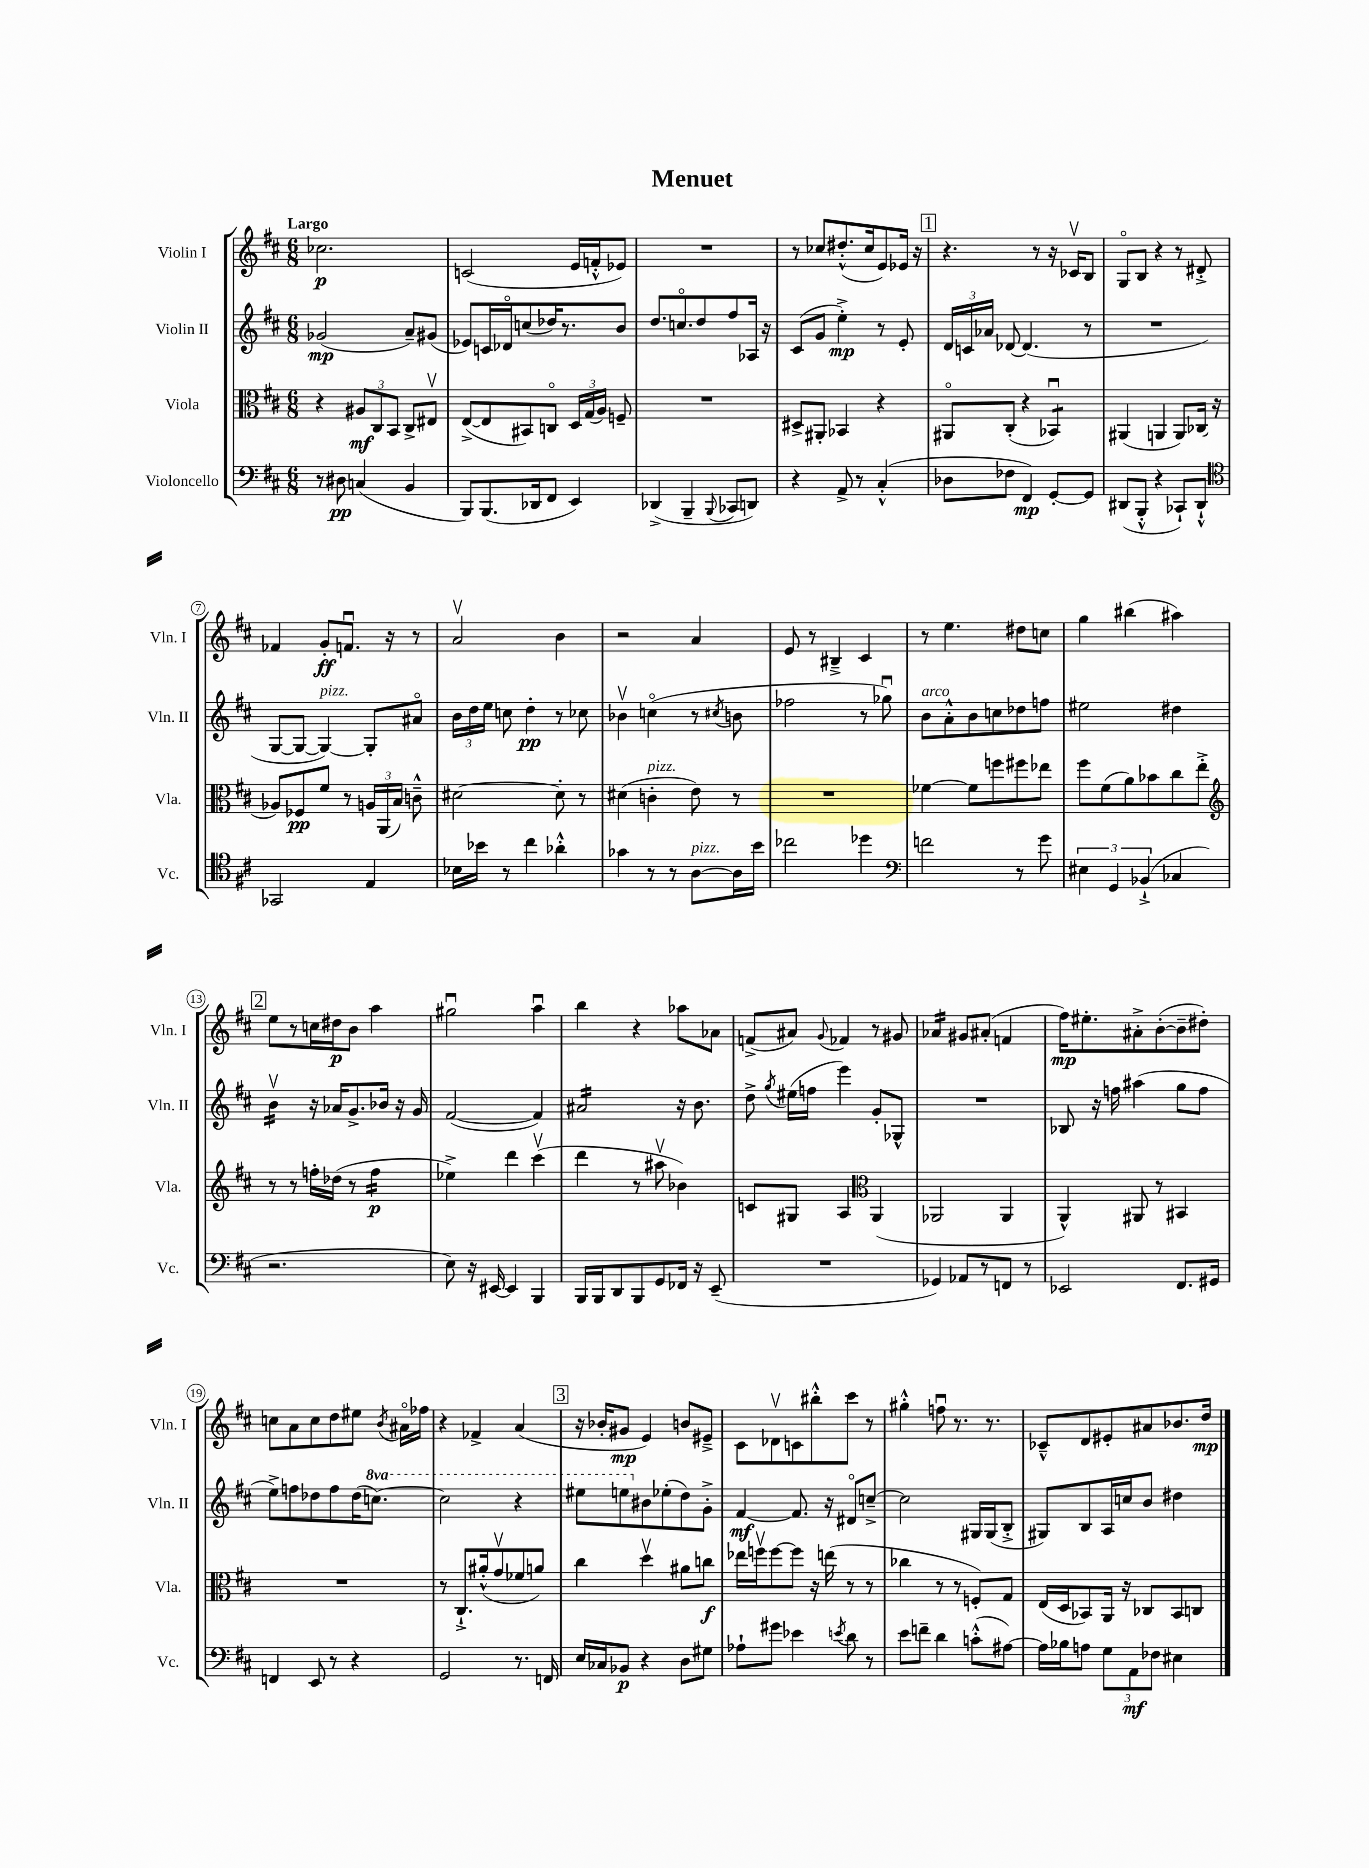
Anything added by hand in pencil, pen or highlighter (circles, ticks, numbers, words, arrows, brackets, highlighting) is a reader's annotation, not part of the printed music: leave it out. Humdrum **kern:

**kern	**kern	**kern	**kern
*staff4	*staff3	*staff2	*staff1
*clefF4	*clefC3	*clefG2	*clefG2
*k[f#c#]	*k[f#c#]	*k[f#c#]	*k[f#c#]
*M6/8	*M6/8	*M6/8	*M6/8
8r	4r	(2g-/	2.cc-\
8D#\	.	.	.
(4C/	12A#/L	.	.
.	12C#/	.	.
.	12BB/J	.	.
4BB/	8C#^/L	8a~/L)	.
.	8E#v/J	(8g#/J	.
=	=	=	=
8BBB/L)	([8E^/L	8e-/L)	(2c/
(8.BBB/	8E/]	16c/L	.
.	.	16d-o/J	.
.	8BB#/)	(8cc/	.
16DD-/k	.	.	.
8FF#/J	8Co/J	16dd-/K)	.
.	.	8.r	.
4EE/)	24D/LL	.	16e/LL
.	(24G/	.	.
.	.	.	16f'^^/J
.	24A/JJ)	.	.
.	8F~/	8b/J	8e-/J)
=	=	=	=
(4DD-^/	2.r	8.dd/L	2.r
.	.	8.cco/	.
4BBB~/	.	.	.
.	.	8dd/	.
8qqBBB/	.	.	.
8CC-/L	.	8ff#/	.
8DD/J)	.	16A-/Jk	.
.	.	16r	.
=	=	=	=
4r	8D#^/L	(8c#/L	8r
.	8AA#'/J	8g/J	8cc-/L
8AA^/	4BB-/	4ee'^\)	(8.dd#'^^/
8r	.	.	.
.	.	.	16cc-/k
(4C#'^^/	4r	8r	8e/)
.	.	8e'/	16e-/Jk
.	.	.	16r
=	=	=	=
8D-\L	8AA#o/L	24d/LL	4.r
.	.	24c/	.
.	.	24a-/JJ	.
8F-\J	(8C#'/J	[8d-/	.
4FF#/)	4r	(4.d-/]	.
.	.	.	8r
[8GG'/L	4BB-u/)	.	16r
.	.	.	16c-v/LK
8GG/]J	.	8r	8B/J
=	=	=	=
(8DD#/L	(4AA#/	2.r	8Go/L
8BBB'^^/J	.	.	8B/J
4r	4AA/	.	4r
8CC-`/L)	8AA/L)	.	8r
8DD#`^^/J	(16C-/Jk	.	8d#'^/
.	16r	.	.
=	=	=	=
*clefC4	*	*	*
2GG-/	8A-/L)	[8G/L	4f-/
.	8F-/	8G/_J	.
.	8f#/J	4G/_)	8g'/L
.	8r	.	8.fu/J
4E/	24A/LL	8G'/]L	.
.	(24AA/	.	.
.	.	.	16r
.	24B/JJ)	.	.
.	8c~^^\	8a#o/J	8r
=	=	=	=
16B-\LL	[2d#\	24b\LL	2av/
.	.	24dd\	.
16b-\JJ	.	.	.
.	.	24ee\JJ	.
8r	.	8cc\	.
4cc#\	.	4dd'\	.
4a-'^^\	8d#'\]	8r	4b\
.	8r	8cc-\	.
=	=	=	=
4g-\	(4d#\	4b-v\	2r
8r	4c'\	(4cco\	.
8r	.	.	.
[8A\L	8e\)	8r	4a/
.	.	8qcc#/	.
16A\]L	8r	8b\	.
16b\JJ	.	.	.
=	=	=	=
2cc-\	2.r	2ff-\	8e/
.	.	.	8r
.	.	.	4B#~^/
4dd-\	.	8r	4c#/
.	.	8gg-u\)	.
=	=	=	=
*clefF4	*	*	*
2f\	[4f-\	8b\L	8r
.	.	8a'^^\	4.ee\
.	8f-\]L	8b\	.
.	8ff\	8cc\	.
8r	8ff#\	8dd-\	8dd#\L
8g\	8ee-\J	8ff\J	8cc\J
=	=	=	=
6E#\	8ff#\L	2ee#\	4gg\
.	(8f#\	.	.
6GG/	.	.	.
.	8a\)	.	(4bb#\
(6BB-`^/	.	.	.
.	8b-\	.	.
4C-/	8cc#\	4dd#\	4aa#\)
.	8ee'^\J	.	.
=	=	=	=
*	*clefG2	*	*
2.r	8r	4bv\	8ee\L
.	8r	.	8r
.	16ff'\LL	16r	16cc\L
.	(16dd-\JJ	16a-/LK	16dd#\J
.	8r	8.g^/	8b\J
.	4ff\	.	4aa\
.	.	16b-/Jk	.
.	.	16r	.
.	.	16g/	.
=	=	=	=
8E\)	4ee-^\)	([2f#/	2gg#u\
16r	.	.	.
[16EE#/	.	.	.
4EE#/]	4ddd\	.	.
4BBB/	(4ccc#v\	4f#/])	4aau\
=	=	=	=
16BBB/LL	4ddd\	2a#/	4bb\
16BBB/J	.	.	.
8DD/	.	.	.
8BBB/	8r	.	4r
8GG/	8aa#v\	.	.
16FF-/Jk	4b-\)	16r	8aa-\L
16r	.	8.b\	.
(8EE~/	.	.	8a-\J
=	=	=	=
2.r	8c/L	8dd^\	(8f^/L
.	.	8qgg/	.
.	8G#/J	(16ee#\LL	8a#/J)
.	.	16ff\JJ	.
.	.	.	8qqg/
.	4A/	4eee\)	4f-/
*	*clefC3	*	*
.	(4AA/	8g'/L	8r
.	.	8G-^^/J	8g#/
=	=	=	=
4GG-/)	2AA-/	2.r	4a-/
8AA-/L	.	.	8g#/L
8r	.	.	(8a#'/J
8FF/J	4AA-/	.	4f/
8r	.	.	.
=	=	=	=
2EE-/	4AA^^/)	8B-/	16ff#\LK)
.	.	.	8.ee#'\
.	.	16r	.
.	.	16ff\	.
.	8AA#/	(4aa#\	8a#'^\
.	8r	.	([8b'\
8.FF#/L	4BB#/	8gg\L	8b~\]
.	.	8ff\J	8dd#'\J)
16GG#/Jk	.	.	.
=	=	=	=
4FF/	2.r	8ee^\L)	8cc\L
.	.	8ff\	8a\
8EE/	.	8dd-\	8cc\
8r	.	8ff\	8dd\
4r	.	(16dd-\K	8ee#\J
.	.	[8.ccc\J)	.
.	.	.	8qb/
.	.	.	16a#o\LL
.	.	.	16ff-\JJ
=	=	=	=
2GG/	8r	2ccc\]	4r
.	8.C#`^/L	.	.
.	.	.	4f-^/
.	(16a#'^^/k	.	.
.	8gv/	.	.
8.r	8f-/	4r	(4a/
.	8a/J)	.	.
16FF/	.	.	.
=	=	=	=
16E/LL	4cc#\	8eee#\L	16r
16C-/J	.	.	16b-'/LK
8BB-/J	.	8eee\	8g#/J
4r	4ddv\	8b#\	4e/)
.	.	(8ee-'\	.
8D\L	8a#\L	8dd\)	8b/L
8G#\J	8cc\J	8g'^\J	8e#~^/J
=	=	=	=
8A-`\L	16ee-\LL	[4f#/	8c#\L
.	16ffv\J	.	.
8g#\J	[8ff\	.	8d-v\
4e-\	8ff\]J	8.f#/]	8c\
.	16r	.	8bb#'^^\
.	(16ee\	16r	.
8qe/	.	.	.
8d\	8r	8d#o/L	8ccc#\J
8r	8r	[8cc~^/J	8r
=	=	=	=
8e\L	4cc-\	2cc\]	4gg#'^^\
8f~\J	.	.	.
4d\	8r	.	8ffu\
.	8r	.	8.r
(8c'^^\L	8F'/L)	16G#/LL	.
.	.	(16G#/J	8.r
[8A#\J)	8G/J	8B'^/J	.
=	=	=	=
16A#\]LL	(16E/LL	8G#/L)	8c-~^^/L
16B-\J	16D/J	.	.
8A\J	8BB-/)	8B/	8d/
12G\L	16AA/Jk	16A/L	8e#'/
.	16r	16cc/J	.
12AA\	.	.	.
.	8C-/L	8b/J	8a#/
12F-\J	.	.	.
4E#\	8BB-/	4dd#\	8.b-/
.	8C/J	.	.
.	.	.	16dd/Jk
==	==	==	==
*-	*-	*-	*-
